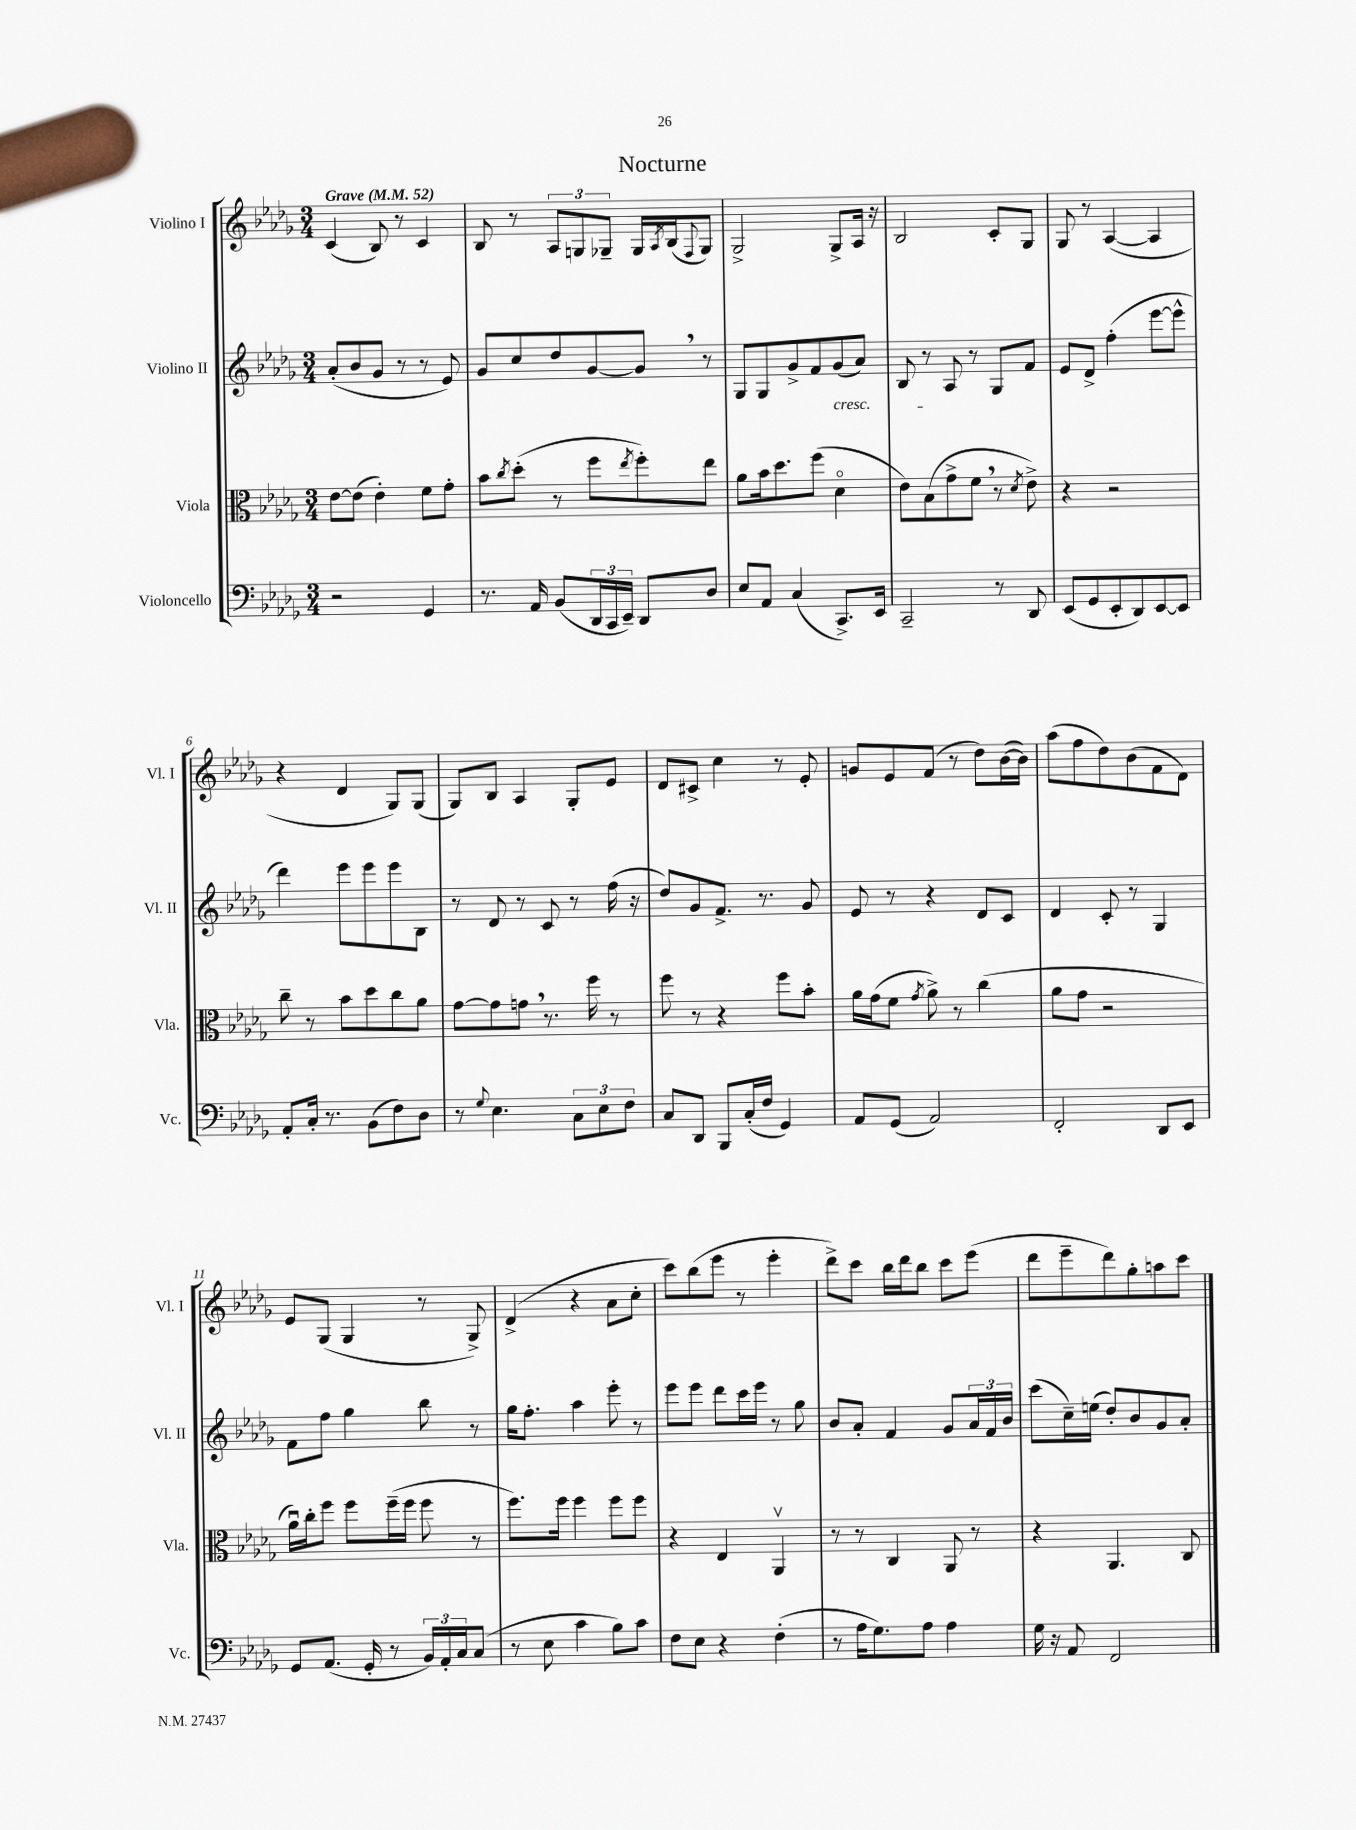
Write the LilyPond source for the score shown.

\header { title = "Nocturne" }
<<
\new StaffGroup <<
\new Staff = "s0" \with { instrumentName = "Violino I" shortInstrumentName = "Vl. I" } {
    \clef treble \key des \major \numericTimeSignature \time 3/4 \tempo "Grave" 4 = 52
    c'4( bes8) r8 c'4 |
    bes8 r8 \tuplet 3/2 { aes8 g8 ges8-- } ges16 \acciaccatura { aes8 } bes16( \appoggiatura { f8 } ges8) |
    ges2-> ges8-> aes16 r16 |
    bes2 c'8-. ges8 |
    ges8 r8 aes4~( aes4 |
    r4 des'4 ges8) ges8( |
    ges8) bes8 aes4 ges8-. ees'8 |
    des'8 cis'8-> c''4 r8 ees'8-. |
    g'8 ees'8 f'8( r8 des''8) bes'16~( bes'16) |
    aes''8( f''8 des''8) bes'8( f'8 des'8) |
    ees'8 ges8( ges4 r8 ges8->) |
    des'4->( r4 aes'8 c''8-. |
    c'''8) bes''8( ees'''8 r8 ees'''4-. |
    des'''8->) c'''8 bes''16 des'''16 bes''8 c'''8 ees'''8( |
    des'''8 ees'''8-- des'''8) ges''8-. a''8 c'''8 \bar "|." |
}
\new Staff = "s1" \with { instrumentName = "Violino II" shortInstrumentName = "Vl. II" } {
    \clef treble \key des \major \numericTimeSignature \time 3/4
    aes'8-.( bes'8 ges'8 r8 r8 ees'8) |
    ges'8 c''8 des''8 ges'8~ ges'8 \breathe r8 |
    ges8 ges8 ges'8-> f'8 ges'8\cresc( aes'8) |
    bes8 r8 aes8\! r8 ges8 f'8 |
    ees'8 des'8-> f''4-.( ees'''8~ ees'''8-^ |
    des'''4) ees'''8 ees'''8 ees'''8 bes8 |
    r8 des'8 r8 c'8 r8 f''16( r16 |
    des''8) ges'8 f'8.-> r8. ges'8 |
    ees'8 r8 r4 des'8 c'8 |
    des'4 c'8-. r8 ges4 |
    f'8 f''8 ges''4 bes''8 r8 |
    ges''16 f''8.-. aes''4 ees'''8-. r8 |
    ees'''8 ees'''8 des'''8 c'''16 ees'''16 r8 ges''8 |
    bes'8 aes'8-. f'4 ges'8 \tuplet 3/2 { aes'16 f'16 bes'16 } |
    c'''8( c''16--) e''16( des''8-.) bes'8 ges'8 aes'8-. \bar "|." |
}
\new Staff = "s2" \with { instrumentName = "Viola" shortInstrumentName = "Vla." } {
    \clef alto \key des \major \numericTimeSignature \time 3/4
    ees'8~ ees'8( ees'4-.) f'8 ges'8-. |
    bes'8 \acciaccatura { c''8 } des''8-.( r8 f''8 \acciaccatura { ees''8 } f''8-.) ees''8 |
    aes'8 bes'16 des''8. f''8( des'4\flageolet |
    ees'8) bes8( ges'8-> f'8 \breathe r8 \acciaccatura { des'8 } ees'8->) |
    r4 r2 |
    c''8-- r8 bes'8 des''8 c''8 aes'8 |
    ges'8~ ges'8 g'8 \breathe r8. f''16 r8 |
    f''8 r8 r4 f''8 bes'8-. |
    aes'16 ges'16( f'8 \acciaccatura { ges'8 } aes'8->) r8 c''4( |
    aes'8 ges'8 r2 |
    aes'16\downbow) c''16-. f''8 f''8 f''16--( f''16 f''8 r8 |
    f''8.) f''16 f''4 f''8 f''8 |
    r4 ees4 aes,4\upbow |
    r8 r8 c4 aes,8 r8 |
    r4 aes,4. c8 \bar "|." |
}
\new Staff = "s3" \with { instrumentName = "Violoncello" shortInstrumentName = "Vc." } {
    \clef bass \key des \major \numericTimeSignature \time 3/4
    r2 ges,4 |
    r8. aes,16 bes,8( \tuplet 3/2 { des,16 c,16 ees,16--) } des,8 des8 |
    ees8 aes,8 c4( c,8.->) ees,16 |
    c,2-- r8 des,8 |
    ees,8( ges,8 ees,8-. des,8) ees,8~ ees,8 |
    aes,8-. c16-. r8. bes,8( f8) des8 |
    r8 \appoggiatura { ges8 } ees4. \tuplet 3/2 { c8 ees8 f8 } |
    c8 des,8 bes,,8 c16-.( f16 ges,4) |
    aes,8 ges,8( aes,2) |
    f,2-. des,8 ees,8 |
    ges,8 aes,8.( ges,16-. r8 \tuplet 3/2 { bes,16) aes,16-. c16 } c8( |
    r8 ees8 c'4 bes8) c'8 |
    f8 ees8 r4 f4-.( |
    r8 aes16 ges8.) aes8 aes4 |
    ges16 r16 aes,8 f,2 \bar "|." |
}
>>
>>
